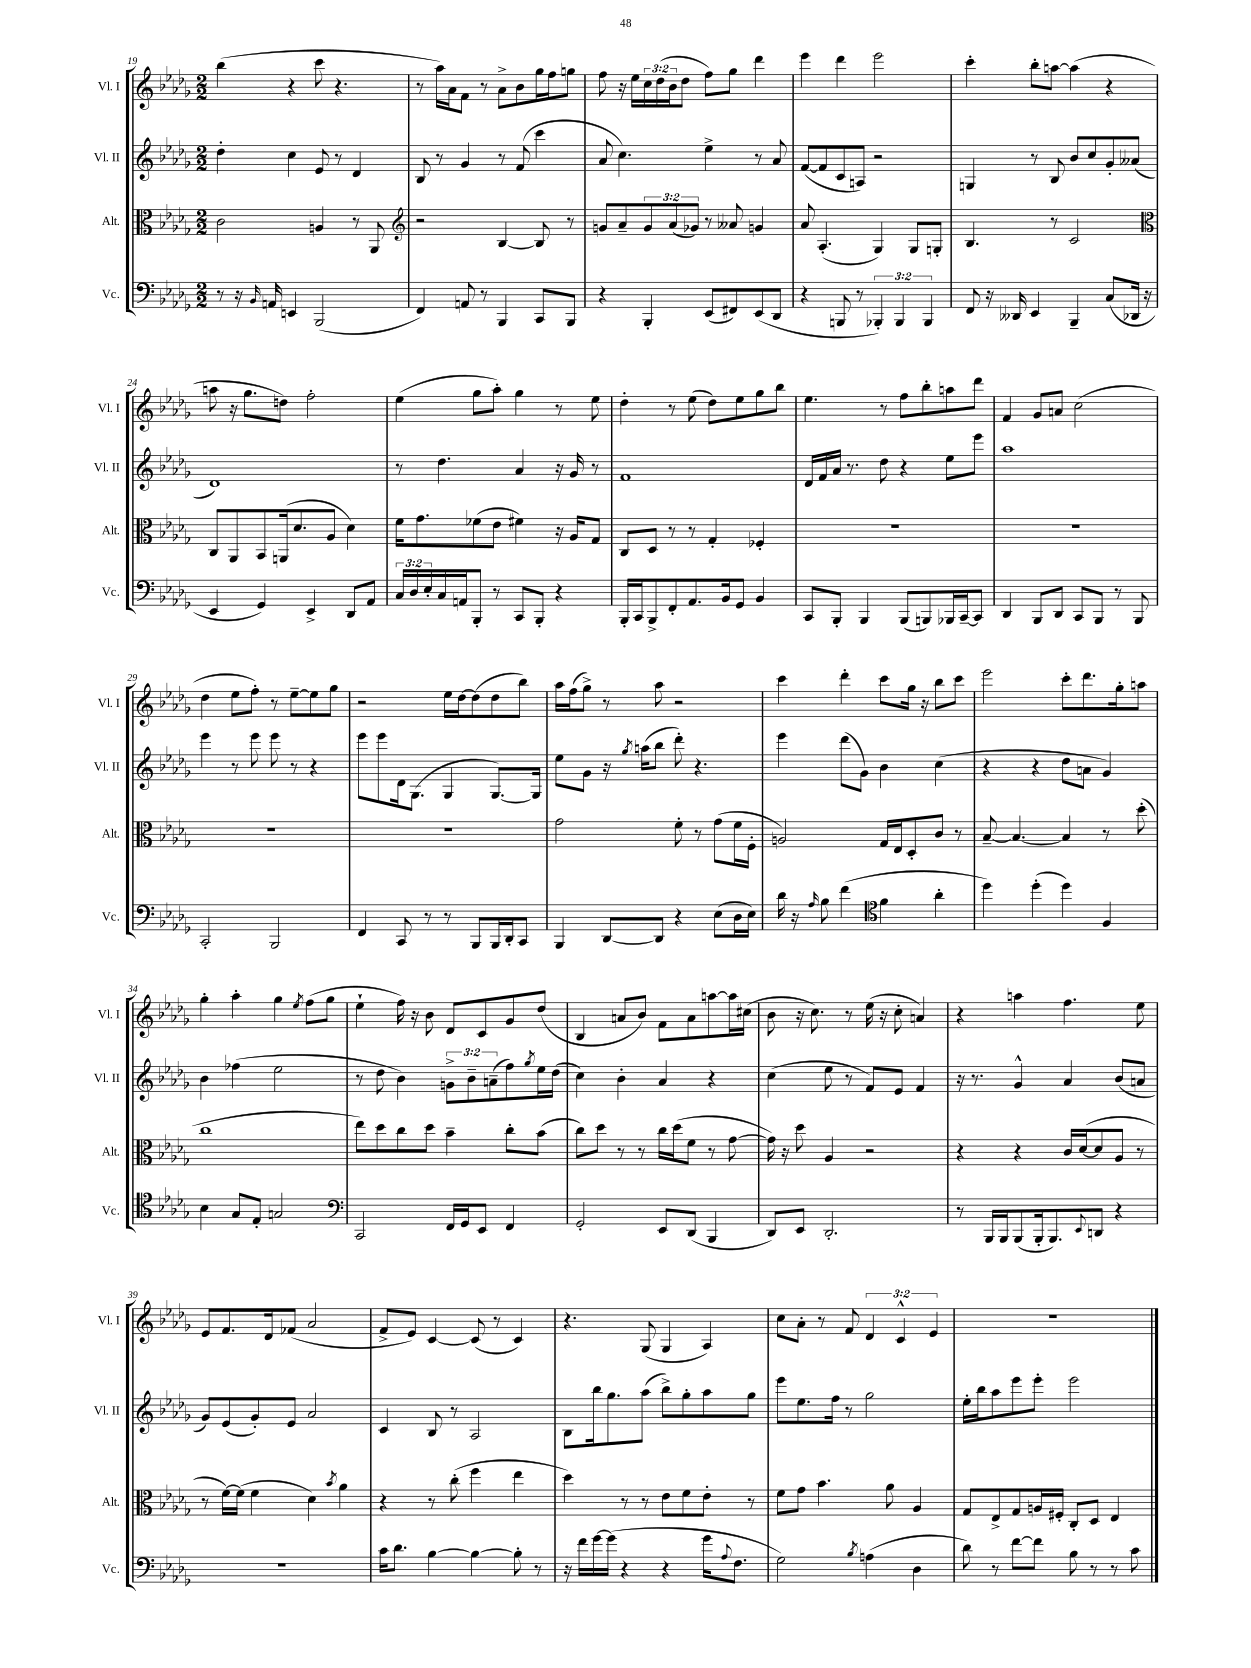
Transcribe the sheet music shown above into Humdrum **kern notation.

**kern	**kern	**kern	**kern
*staff4	*staff3	*staff2	*staff1
*clefF4	*clefC3	*clefG2	*clefG2
*k[b-e-a-d-g-]	*k[b-e-a-d-g-]	*k[b-e-a-d-g-]	*k[b-e-a-d-g-]
*M2/2	*M2/2	*M2/2	*M2/2
8r	2c\	4dd-'\	(4bb-\
16r	.	.	.
16qqBB-/	.	.	.
16AA/	.	.	.
4EE/	.	4cc\	4r
(2BBB-/	4A/	8e-/	8ccc\
.	.	8r	4.r
.	8r	4d-/	.
.	8AA-/	.	.
=	=	=	=
*	*clefG2	*	*
4FF/)	2r	8B-/	8r
.	.	8r	16aa-\LL)
.	.	.	16a-\J
8AA/	.	4g-/	8f\J
8r	.	.	8r
4BBB-/	[4B-/	8r	8a-^\L
.	.	(8f/	8b-\
8CC/L	8B-/]	4ccc\	16gg-\L
.	.	.	16ff\J
8BBB-/J	8r	.	8gg\J
=	=	=	=
4r	8g/L	8a-/	8ff\
.	8a-~/	4.cc\)	16r
.	.	.	16ee-\LL
4BBB-'/	12g/	.	24cc\
.	.	.	(24dd-\
.	(12a-/	.	24b-\J
.	.	.	8dd-\J
.	12g-/J)	.	.
(8EE-/L	8r	4ee-^\	8ff\L)
8FF#/)	8a--/	.	8gg-\J
(8EE-/	4g/	8r	4ddd-\
8DD-/J	.	8a-/	.
=	=	=	=
4r	8a-/	([8f/L	4eee-\
.	(4.A-'/	8f/]	.
8BBB/	.	8c/	4ddd-\
8r	.	8A/J)	.
6BBB-'/)	4G-/)	2r	2eee-\
6BBB-/	.	.	.
.	8G-/L	.	.
6BBB-/	.	.	.
.	8G'/J	.	.
=	=	=	=
8FF/	4.B-/	4G/	4ccc'\
16r	.	.	.
16DD--/	.	.	.
4EE-/	.	8r	8bb-'\L
.	8r	8B-/	[8aa\J
4BBB-~/	2c/	8b-/L	(4aa\]
.	.	8cc/	.
(8C/L	.	8g-'/	4r
16DD-/Jk	.	(8a--/J	.
16r	.	.	.
=	=	=	=
*	*clefC3	*	*
4EE-/	8C/L	1d-)	8aa\
.	8AA-/	.	16r
.	.	.	8.gg-\L
4GG-/)	8BB-/	.	.
.	(16AA/k	.	8dd\J)
.	8.d-/	.	.
4EE-^/	.	.	2ff'\
.	8A-/J	.	.
8DD-/L	4d-\)	.	.
8AA-/J	.	.	.
=	=	=	=
24C/LL	16f\LK	8r	(4ee-\
24D-/	.	.	.
.	8.g-\	.	.
24E-'/	.	.	.
16C/	.	4.dd-\	.
16AA/J	.	.	.
8BBB-'/J	(8f-\	.	8gg-\L
8r	8e-\J	.	8aa-'\J)
8CC/L	4f#\)	4a-/	4gg-\
8BBB-'/J	.	.	.
4r	16r	16r	8r
.	16A-/LK	16g-/	.
.	8G-/J	8r	8ee-\
=	=	=	=
16BBB-'/LL	8C/L	1f	4dd-'\
16CC/J	.	.	.
8BBB-^/	8D-/J	.	.
8FF'/	8r	.	8r
8.AA-/	8r	.	(8ee-\
.	4G-'/	.	8dd-\L)
16BB-/k	.	.	.
8GG-/J	.	.	8ee-\
4BB-/	4F-'/	.	8gg-\
.	.	.	8bb-\J
=	=	=	=
8CC/L	1r	16d-/LL	4.ee-\
.	.	16f/	.
8BBB-'/J	.	16a-/JJ	.
.	.	8.r	.
4BBB-/	.	.	.
.	.	8dd-\	8r
(8BBB-/L	.	4r	8ff\L
8BBB/)	.	.	8bb-'\
16BBB-/L	.	8ee-\L	8aa\
[16CC~/J	.	.	.
8CC/]J	.	8eee-\J	8ddd-\J
=	=	=	=
4DD-/	1r	1aa-	4f/
8BBB-/L	.	.	8g-/L
8DD-/J	.	.	8a/J
8CC/L	.	.	(2cc\
8BBB-/J	.	.	.
8r	.	.	.
8BBB-/	.	.	.
=	=	=	=
2CC'/	1r	4eee-\	4dd-\
.	.	8r	8ee-\L
.	.	8eee-\	8ff'\J)
2BBB-/	.	8eee-\	8r
.	.	8r	[8ee-~\L
.	.	4r	8ee-\]
.	.	.	8gg-\J
=	=	=	=
4FF/	1r	8eee-\L	2r
.	.	8eee-\	.
8CC/	.	16d-\k	.
.	.	(8.G-\J	.
8r	.	.	.
8r	.	4G-/	16ee-\LL
.	.	.	[16dd-\J
8BBB-/L	.	.	(8dd-\]
16BBB-/L	.	[8.G-/L)	8dd-\
16DD-'/J	.	.	.
8CC/J	.	.	8bb-\J)
.	.	16G-/]Jk	.
=	=	=	=
4BBB-/	2g-\	8ee-\L	16aa-\LL
.	.	.	(16ff\J
.	.	8g-\J	8gg-^\J)
[8DD-/L	.	16r	8r
.	.	8qgg-/	.
.	.	(16aa\LK	.
8DD-/]J	.	8bb-\J	8aa-\
4r	8f'\	8ddd-'\)	2r
.	8r	4.r	.
(8E-\L	(8g-\L	.	.
16D-\L	16f\L	.	.
16E-\JJ)	16F'\JJ	.	.
=	=	=	=
16d-\	2A/)	4eee-\	4ccc\
16r	.	.	.
16qqA-/	.	.	.
8B-\	.	.	.
(4f\	.	(8ddd-\L	4ddd-'\
.	.	8g-\J)	.
*clefC4	*	*	*
4f\	16G-/LL	4b-\	8ccc\L
.	16E-/J	.	.
.	8D-'/	.	16gg-\Jk
.	.	.	16r
4a-'\	8c/J	(4cc\	8bb-\L
.	8r	.	8ccc\J
=	=	=	=
4dd-\)	[8B-~/	4r	2eee-\
.	4.B-/_	.	.
(4dd-'\	.	4r	.
4dd-\)	4B-/]	8dd-\L	8ccc'\L
.	.	8a\J	8.ddd-\
4F/	8r	4g-/)	.
.	.	.	16gg-'\k
.	(8dd-'\	.	8aa\J
=	=	=	=
4B-\	1cc	4b-\	4gg-'\
8G-/L	.	(4ff-\	4aa-'\
8E-'/J	.	.	.
2G/	.	2ee-\	4gg-\
.	.	.	8qee-/
.	.	.	(8ff\L
.	.	.	8gg-\J
=	=	=	=
*clefF4	*	*	*
2CC/	8ee-\L)	8r	4ee-`\
.	8dd-\	8dd-\	.
.	8cc\	4b-\)	16ff\)
.	.	.	16r
.	8dd-\J	.	8b-\
16FF/LL	4b-~\	12g^\L	8d-/L
16GG-/J	.	.	.
.	.	12b-~\	.
8EE-/J	.	.	8c/
.	.	(12a~\	.
4FF/	8cc'\L	8ff\)	8g-/
.	.	8qgg-/	.
.	(8b-\J	16ee-\L	(8dd-/J
.	.	(16dd-\JJ	.
=	=	=	=
2GG-'/	8cc\L)	4cc\)	4B-/
.	8dd-\J	.	.
.	8r	4b-'\	8a/L
.	8r	.	8b-/J)
8EE-/L	16cc\LL	4a-/	8f\L
.	(16dd-\J	.	.
(8DD-/J	8f\J	.	8a\
4BBB-/	8r	4r	[8aa\
.	[8g-\	.	16aa\]L
.	.	.	(16cc#\JJ
=	=	=	=
8DD-/L)	16g-\])	(4cc\	8b-\
.	16r	.	.
8EE-/J	8dd-\	.	16r
.	.	.	8.cc\)
2.DD-'/	4A-/	8ee-\	.
.	.	8r	8r
.	2r	8f/L)	(16ee-\
.	.	.	16r
.	.	8e-/J	8cc'\
.	.	4f/	4a/)
=	=	=	=
8r	4r	16r	4r
.	.	8.r	.
16BBB-/LL	.	.	.
16BBB-/J	.	.	.
(8BBB-/	4r	4g-^^/	4aa\
16BBB-'/k	.	.	.
8.BBB-/)	.	.	.
.	16c/LL	4a-/	4.ff\
.	([16d-/J	.	.
8qqEE-/	.	.	.
8DD/J	8d-/]	.	.
4r	8A-/J	(8b-/L	.
.	8r	8a/J	8ee-\
=	=	=	=
1r	8r	8g-/L)	8e-/L
.	[16f\LL)	(8e-/	8.f/
.	(16f\]JJ	.	.
.	4f\	8g-'/)	.
.	.	.	16d-/k
.	.	8e-/J	(8f-/J
.	4d-\)	2a-/	2a-/
.	8qb-/	.	.
.	4a-\	.	.
=	=	=	=
16c\LK	4r	4c/	8f^/L
8.d-\J	.	.	.
.	.	.	8e-/J)
[4B-\	8r	8B-/	[4c/
.	(8cc'\	8r	.
4B-\_	4ff\	2A-/	(8c/]
.	.	.	8r
8B-'\]	4ee-\	.	4c/)
8r	.	.	.
=	=	=	=
16r	4dd-\)	8B-\L	4.r
16f\LL	.	.	.
[16g-\	.	16bb-\k	.
(16g-\]JJ	.	8.gg-\	.
4r	8r	.	.
.	8r	(8aa-\J	(8G-/
4r	8e-\L	8bb-^\L)	4G-/
.	8f\	8gg-'\	.
16g-\LK	8e-'\J	8aa-\	4A-/)
8qqA-/	.	.	.
8.F\J	.	.	.
.	8r	8gg-\J	.
=	=	=	=
2G-\)	8f\L	8eee-\L	8cc\L
.	8g-\J	8.ee-\	8a-'\J
.	4.b-\	.	8r
.	.	16ff\Jk	.
.	.	8r	8f/
8qB-/	.	.	.
(4A\	.	2gg-\	6d-/
.	8a-\	.	.
.	.	.	6c^^/
4D-\	4A-/	.	.
.	.	.	6e-/
=	=	=	=
8d-\)	8G-/L	16ee-'\LL	1r
.	.	16bb-\J	.
8r	8E-^/	8aa-\	.
[8f\L	8G-/	8eee-\	.
8f\]J	16A/L	8eee-'\J	.
.	16F#'/JJ	.	.
8B-\	8C'/L	2eee-\	.
8r	8D-/J	.	.
8r	4E-/	.	.
8c\	.	.	.
==	==	==	==
*-	*-	*-	*-
